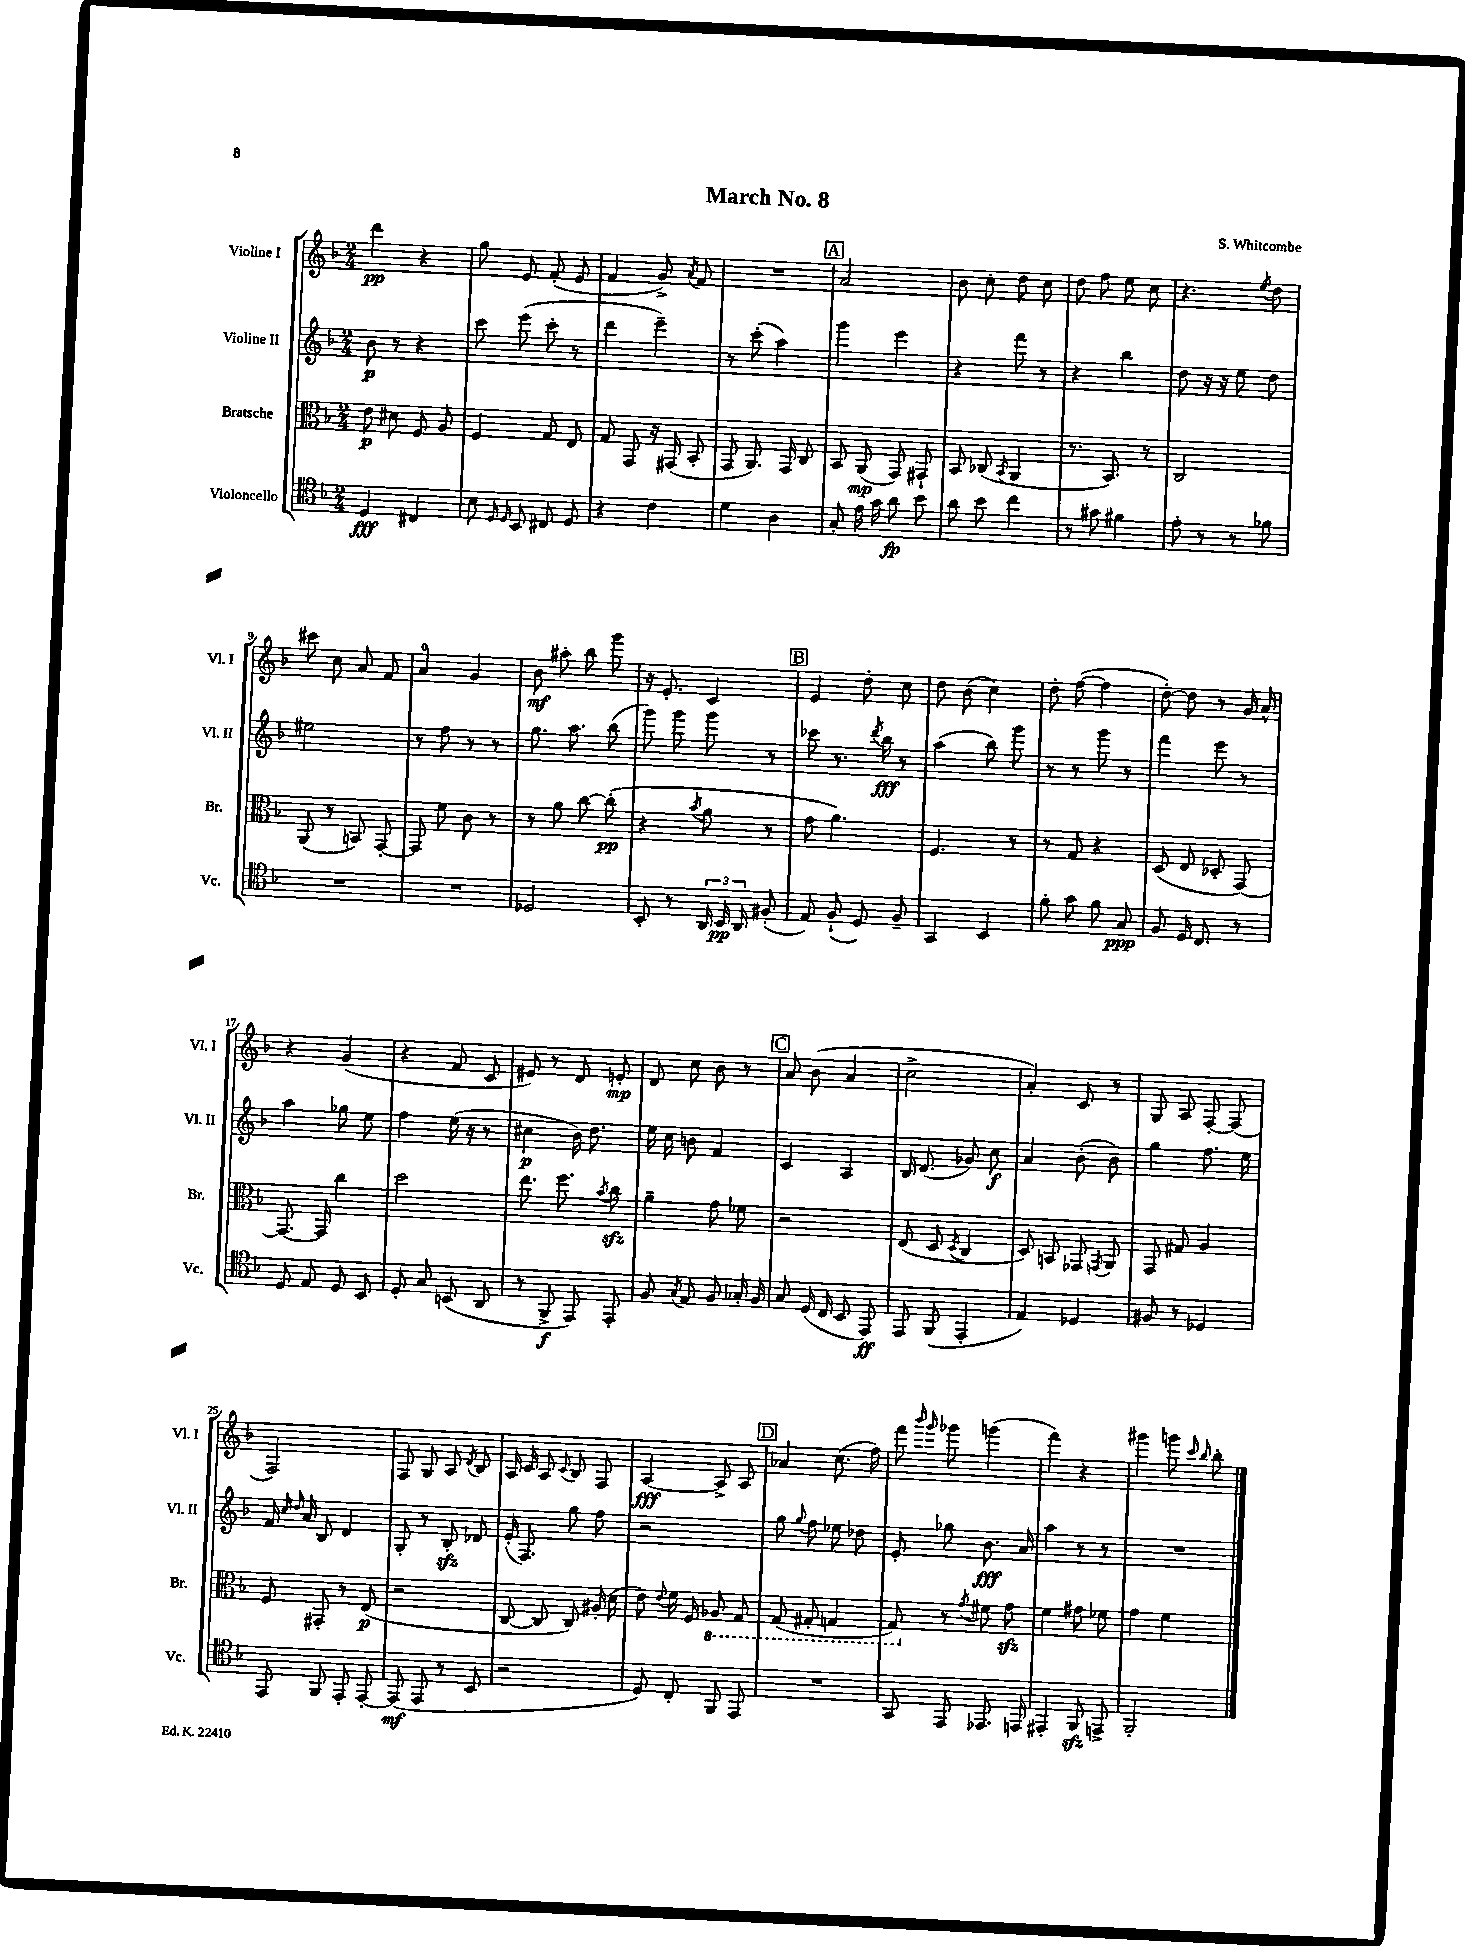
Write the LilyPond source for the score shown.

\header { title = "March No. 8" composer = "S. Whitcombe" }
<<
\new StaffGroup <<
\new Staff = "s0" \with { instrumentName = "Violine I" shortInstrumentName = "Vl. I" } {
    \clef treble \key f \major \numericTimeSignature \time 2/4
    \autoBeamOff d'''4\pp r4 |
    g''8 e'8 f'8-.( e'8 |
    f'4 g'8->) \acciaccatura { a'8 } f'8 |
    R2 |
    \mark \markup { \box "A" } a'2 |
    bes'8 c''8-. d''8 c''8 |
    d''8 f''8 e''8 c''8 |
    r4. \acciaccatura { e''8 } d''8 |
    cis'''8 c''8 a'8 f'8 |
    a'4-0 g'4 |
    bes'8\mf ais''8-. bes''8 g'''8 |
    r16 e'8.-. c'4 |
    \mark \markup { \box "B" } e'4 d''8-. c''8 |
    d''8 bes'8( c''4) |
    d''8-. f''8~( f''4 |
    d''8~-.) d''8 r8 g'16 a'16-^ |
    r4 g'4( |
    r4 f'8 c'8 |
    eis'8) r8 d'8 e'8-.\mp |
    d'8 c''8 bes'8 r8 |
    \mark \markup { \box "C" } a'8 bes'8( a'4 |
    c''2-> |
    a'4-.) c'8 r8 |
    g8 a8 f8~-. f8( |
    f2) |
    f8 g8 a8 \acciaccatura { d'8 } bes8 |
    a16 c'16 a8 \appoggiatura { c'8 } bes8 f8 |
    a4~\fff a8-> a8 |
    \mark \markup { \box "D" } aes'4 c''8.( f''16) |
    f'''8 \grace { bes'''16 g'''16 } ges'''8 g'''4( |
    f'''4) r4 |
    gis'''4 g'''8 \grace { c'''16 bes''16 } bes''8-. \bar "|." |
}
\new Staff = "s1" \with { instrumentName = "Violine II" shortInstrumentName = "Vl. II" } {
    \clef treble \key f \major \numericTimeSignature \time 2/4
    \autoBeamOff bes'8\p r8 r4 |
    c'''8 e'''8( c'''8-. r8 |
    d'''4 e'''4--) |
    r8 c'''8-.( a''4) |
    \mark \markup { \box "A" } g'''4 e'''4 |
    r4 f'''8 r8 |
    r4 bes''4 |
    d''8 r16 r16 e''8 d''8 |
    eis''2 |
    r8 f''8 r8 r8 |
    g''8. a''8. bes''8( |
    g'''8) g'''8 g'''8 r8 |
    \mark \markup { \box "B" } ces'''8 r8. \acciaccatura { d'''8 } bes''16\fff r8 |
    a''4( bes''8) g'''8 |
    r8 r8 g'''8 r8 |
    f'''4 e'''8 r8 |
    a''4 ges''8 e''8 |
    f''4 e''16( r16 r8 |
    cis''4\p bes'16) d''8. |
    e''16 c''16 b'8 f'4 |
    \mark \markup { \box "C" } c'4 a4 |
    bes16 d'8.( ges'8) c''8\f |
    a'4 bes'8-.( bes'8) |
    g''4 f''8. e''16 |
    f'16 \grace { c''16 d''16 } a'16 bes8 d'4 |
    g8-. r8 bes8-.\sfz des'8 |
    e'16-.( f8.) g''8 f''8 |
    r2 |
    \mark \markup { \box "D" } g''8 \appoggiatura { g''8 } f''8 ees''8 des''8 |
    e'8-. ges''8 bes'8.\fff a'16 |
    a''4 r8 r8 |
    R2 \bar "|." |
}
\new Staff = "s2" \with { instrumentName = "Bratsche" shortInstrumentName = "Br." } {
    \clef alto \key f \major \numericTimeSignature \time 2/4
    \autoBeamOff e'8\p dis'8 f8 a8 |
    f4 g8 e8 |
    g8 g,8 r16 gis,16( bes,8-. |
    g,8 a,8.) g,16 c8 |
    \mark \markup { \box "A" } bes,8 a,8\mp( g,8) gis,8-! |
    bes,8 ces8( \acciaccatura { bes,8 } a,4 |
    r8. bes,8.) r8 |
    c2 |
    a,8( r8 b,8) g,8~-. |
    g,8 f'8 c'8 r8 |
    r8 a'8 c''8~ c''8-.\pp( |
    r4 \acciaccatura { bes'8 } a'8 r8 |
    \mark \markup { \box "B" } g'8 a'4.) |
    f4. r8 |
    r8 g8 r4 |
    d8( e8 des8-. g,8~) |
    g,8.~ g,16 c''4 |
    d''2 |
    e''8. f''8. \acciaccatura { bes'8 } c''8\sfz |
    a'4-- g'8 fes'8 |
    \mark \markup { \box "C" } r2 |
    e8( d8 \acciaccatura { d8 } c4 |
    d8) b,8 ges,8 \acciaccatura { g,8 } a,8 |
    g,8 gis8 a4 |
    f8 gis,8-. r8 e8\p( |
    r2 |
    c8~ c8 c8) ais16-.( d'16 |
    e'8) \appoggiatura { e'8 } f'16 f16 \ottava #-1 aes,8 g,8 |
    \mark \markup { \box "D" } g,8( gis,8-. g,4 |
    g,8) \ottava #0 r8 \acciaccatura { g'8 } fis'8 g'8\sfz |
    f'4 gis'8 fes'8 |
    g'4 f'4 \bar "|." |
}
\new Staff = "s3" \with { instrumentName = "Violoncello" shortInstrumentName = "Vc." } {
    \clef tenor \key f \major \numericTimeSignature \time 2/4
    \autoBeamOff d4\fff cis4 |
    bes8 \grace { d16 d16 } bes,8 cis8 d8 |
    r4 c'4 |
    d'4 a4 |
    \mark \markup { \box "A" } g8-. e'16 g'16 a'8\fp bes'8 |
    a'8 bes'8 c''4 |
    r8 gis'8 fis'4 |
    e'8-. r8 r8 fes'8 |
    R2 |
    R2 |
    des2 |
    bes,8-. r8 \tuplet 3/2 { a,16 bes,16\pp a,16 } fis8-.( |
    \mark \markup { \box "B" } e8) f8-!( d8) f8-- |
    g,4 bes,4 |
    f'8-. g'8 f'8 g8\ppp |
    f8 d16 c8. r8 |
    d8 e8 d8 bes,8 |
    d8-. g8 b,8( a,8 |
    r8 f,8->\f e,8) e,8-. |
    f8 \acciaccatura { g8 } e8 f8 ges16-. f16 |
    \mark \markup { \box "C" } g8 d16( c16 bes,8 e,8\ff) |
    e,8 f,8( e,4-. |
    e4) des4 |
    fis8 r8 des4 |
    e,8 f,8 e,8-. e,8~-. |
    e,8\mf( e,8 r8 bes,8 |
    r2 |
    d8) c8-. f,8 e,8 |
    \mark \markup { \box "D" } R2 |
    g,8 e,8 ees,8. e,16 |
    eis,4-. f,8\sfz e,8-> |
    f,2-. \bar "|." |
}
>>
>>
